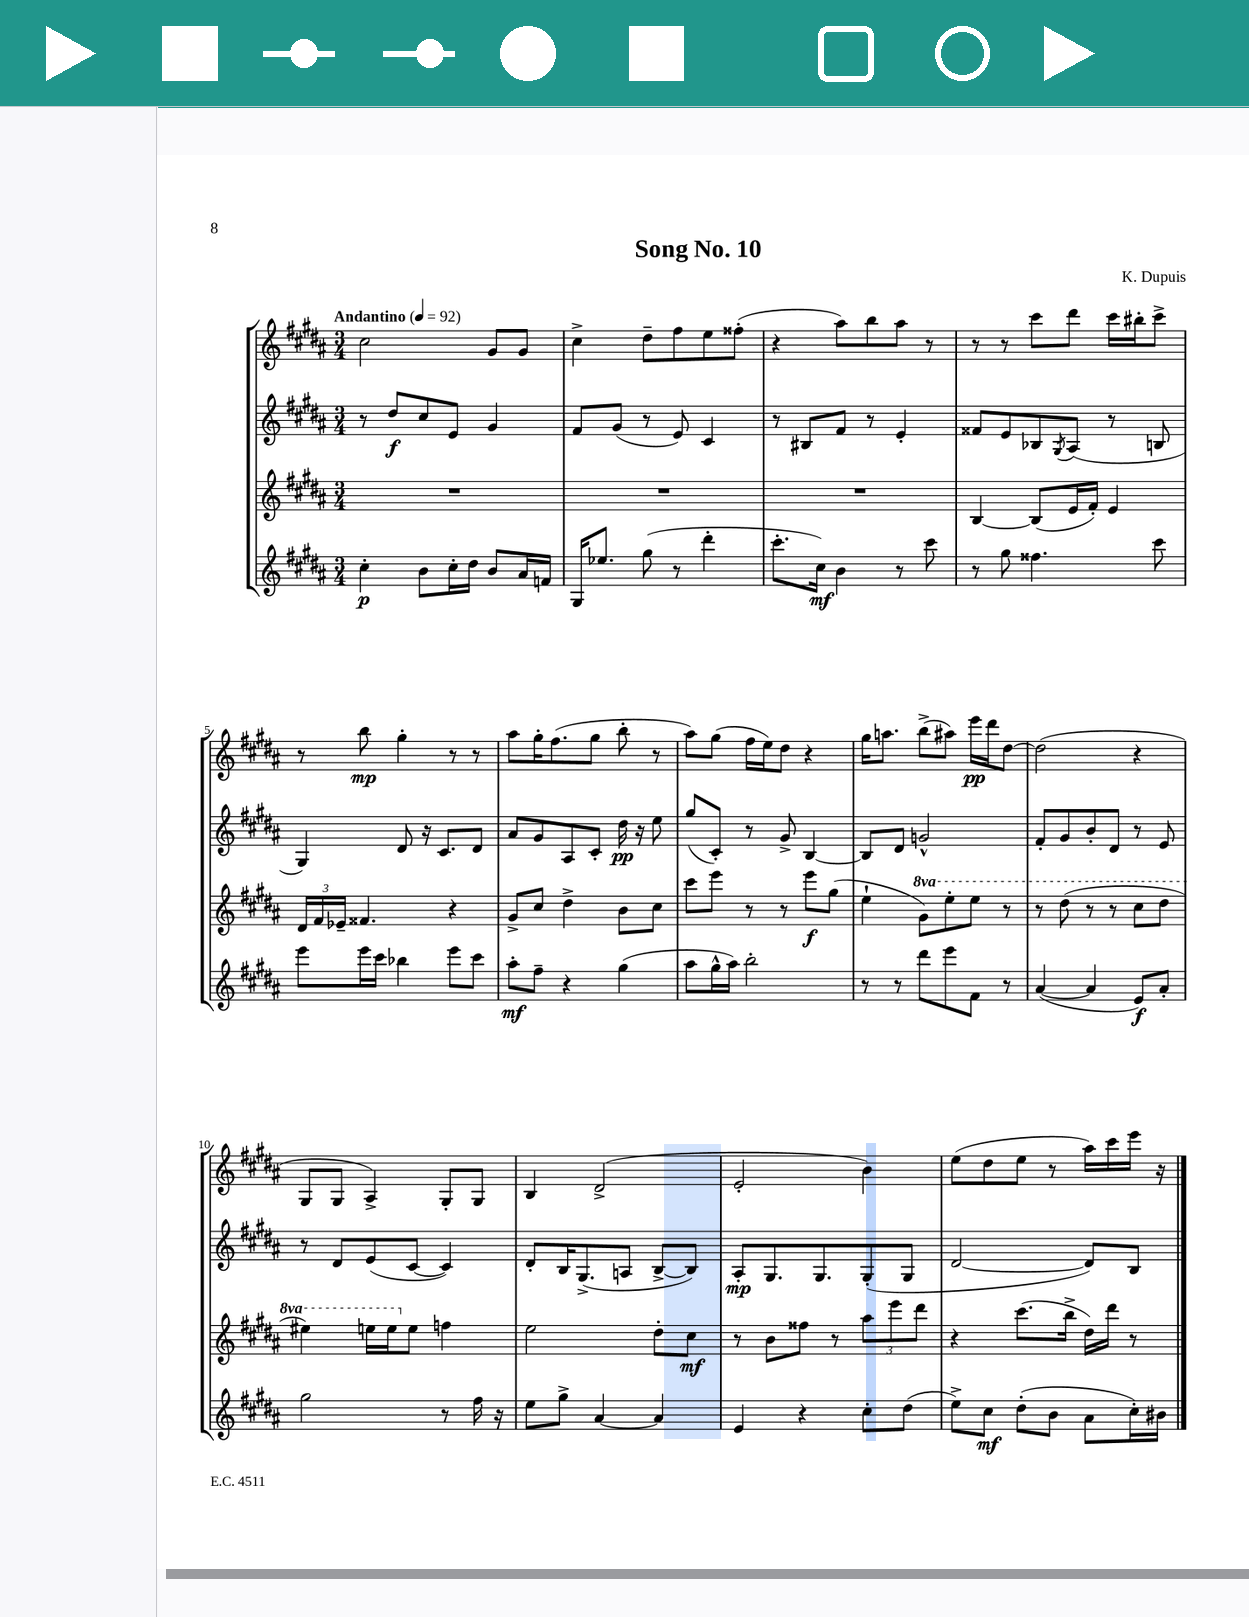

**kern	**kern	**kern	**kern
*staff4	*staff3	*staff2	*staff1
*clefG2	*clefG2	*clefG2	*clefG2
*k[f#c#g#d#a#]	*k[f#c#g#d#a#]	*k[f#c#g#d#a#]	*k[f#c#g#d#a#]
*M3/4	*M3/4	*M3/4	*M3/4
*MM92	*MM92	*MM92	*MM92
4cc#'	2.r	8r	2cc#
.	.	8dd#	.
8b	.	8cc#	.
16cc#'	.	8e	.
16dd#	.	.	.
8b	.	4g#	8g#
16a#	.	.	8g#
16f	.	.	.
=	=	=	=
16G#	2.r	8f#	4cc#^
8.ee-	.	.	.
.	.	(8g#	.
(8gg#	.	8r	8dd#~
8r	.	8e)	8ff#
4ddd#'	.	4c#	8ee
.	.	.	(8ff##'
=	=	=	=
8.ccc#'	2.r	8r	4r
.	.	8B#	.
16cc#)	.	.	.
4b	.	8f#	8aa#)
.	.	8r	8bb
8r	.	4e'	8aa#
8ccc#	.	.	8r
=	=	=	=
8r	[4B	8f##	8r
8gg#	.	8e	8r
4.ff##	(8B]	8B-	8ccc#
.	.	8qG#	.
.	16e	(8A#	8ddd#
.	16f#')	.	.
.	4e	8r	16ccc#
.	.	.	16bb#'
8ccc#	.	8B	8ccc#^
=	=	=	=
8eee	24d#	4G#)	8r
.	24f#	.	.
.	24e-~	.	.
16eee	4.f##	.	8bb
16ccc#	.	.	.
4bb-	.	8d#	4gg#'
.	.	16r	.
.	.	8.c#	.
8eee	4r	.	8r
8ccc#	.	8d#	8r
=	=	=	=
8aa#'	8g#^	8a#	8aa#
8ff#~	8cc#	8g#	16gg#'
.	.	.	(8.ff#
4r	4dd#^	8A#	.
.	.	8c#'	8gg#
(4gg#	8b	16dd#	8bb'
.	.	16r	.
.	8cc#	8ee	8r
=	=	=	=
8aa#	8ccc#	(8gg#	8aa#)
16gg#^^	8eee	8c#')	(8gg#
16aa#)	.	.	.
2bb'	8r	8r	16ff#
.	.	.	16ee)
.	8r	8g#^	8dd#
.	8eee	[4B	4r
.	(8gg#	.	.
=	=	=	=
8r	4ee`	8B]	16gg#
.	.	.	8.aa
8r	.	8d#	.
8ddd#	8gg#)	2g^^	(8bb^
8eee	8eee'	.	8aa#)
8f#	8eee	.	16eee
.	.	.	16ddd#
8r	8r	.	[8dd#
=	=	=	=
([4a#	8r	8f#'	(2dd#]
.	(8ddd#	8g#	.
4a#]	8r	8b'	.
.	8r	8d#	.
8e)	8ccc#	8r	4r
8a#'	8ddd#	8e	.
=	=	=	=
2gg#	4eee#)	8r	8G#
.	.	8d#	8G#
.	16eee	(8e	4A#^)
.	16eee	.	.
.	8ee	[8c#	.
8r	4ff	4c#])	8G#'
16ff#	.	.	8G#
16r	.	.	.
=	=	=	=
8ee	2ee	8d#'	4B
8gg#^	.	16B	.
.	.	(8.G#^	.
[4a#	.	.	(2d#^
.	.	8A	.
4a#]	8dd#'	[8B^	.
.	8cc#	8B])	.
=	=	=	=
4e	8r	8A#'	2e'
.	8b	8.G#	.
4r	8ff##	.	.
.	.	8.G#	.
.	8r	.	.
8cc#'	12aa#	(8G#'	4b)
.	12eee	.	.
(8dd#	.	8G#	.
.	12ddd#	.	.
=	=	=	=
8ee^)	4r	[2d#	(8ee
8cc#	.	.	8dd#
(8dd#'	(8.ccc#	.	8ee
8b	.	.	8r
.	16bb^	.	.
8a#	16dd#)	8d#])	16aa#)
.	16ddd#	.	16ccc#
16cc#')	8r	8B	16eee
16b#	.	.	16r
==	==	==	==
*-	*-	*-	*-
